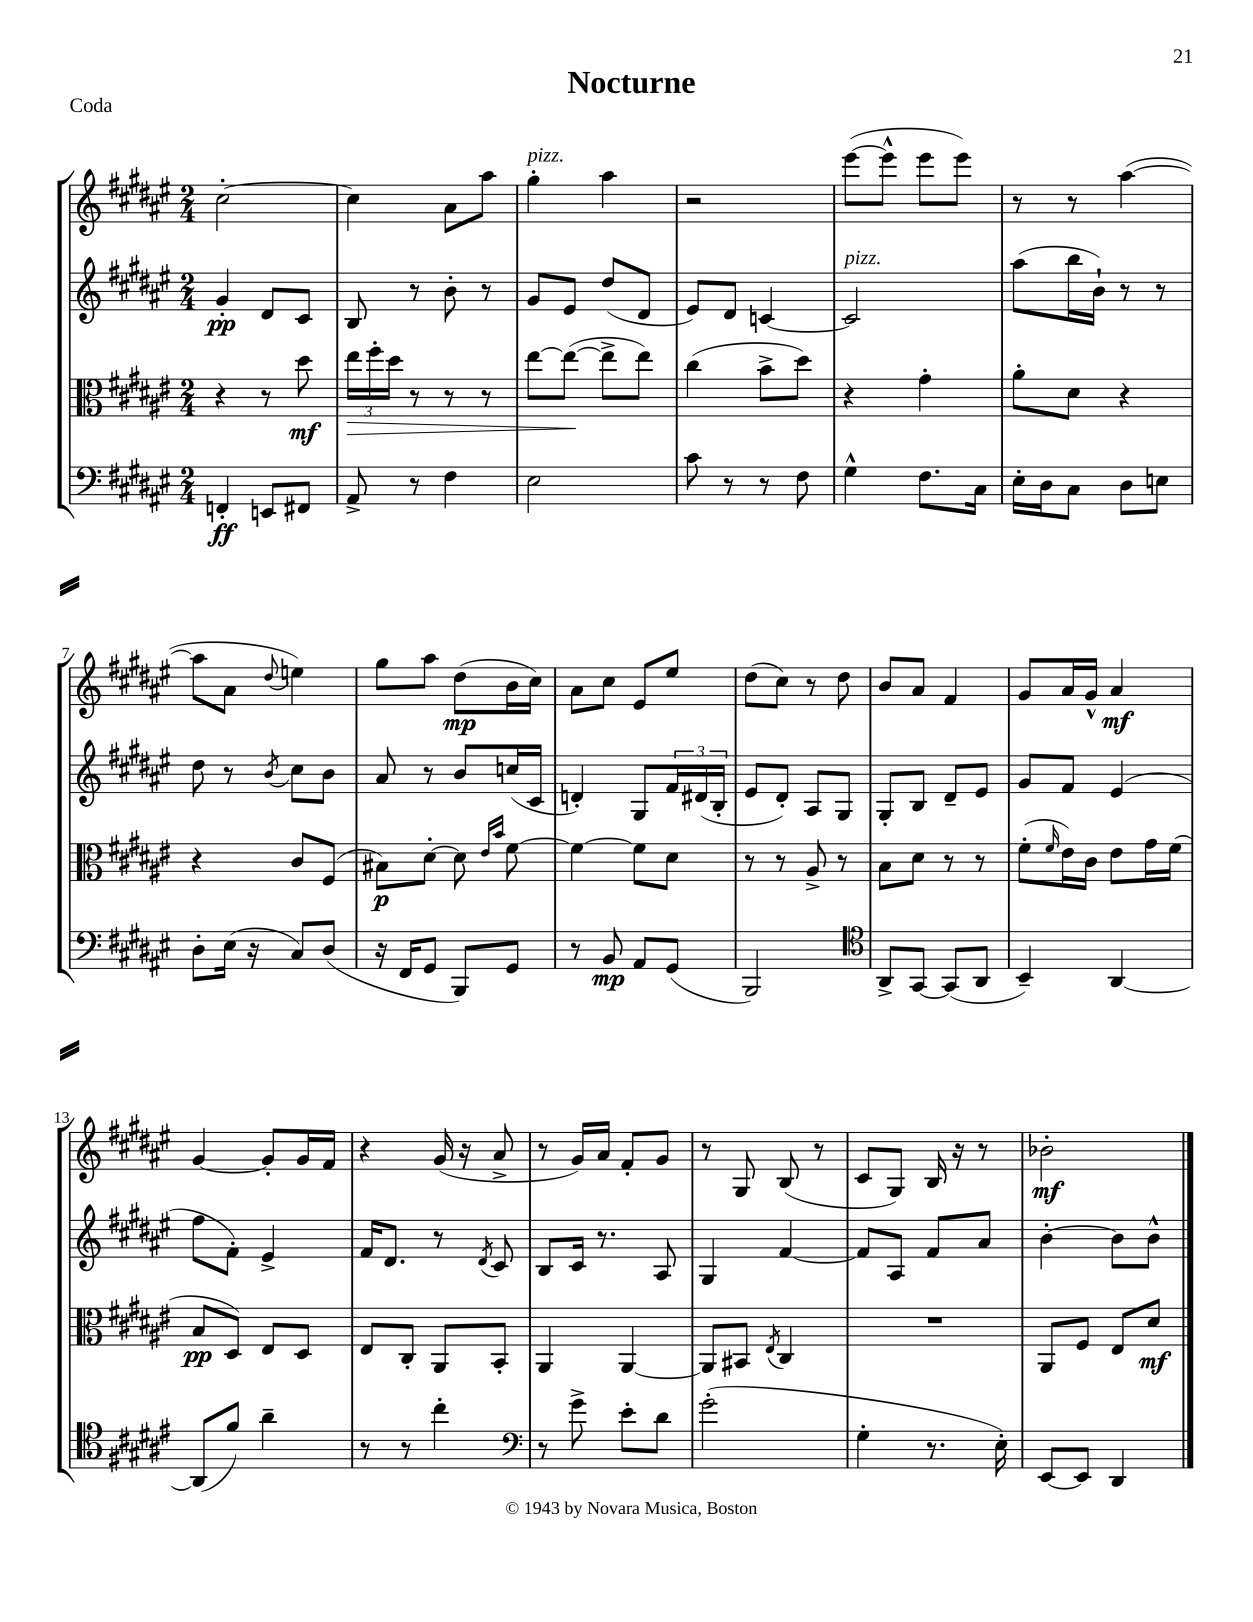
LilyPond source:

\header { title = "Nocturne" piece = "Coda" }
<<
\new StaffGroup <<
\new Staff = "s0" {
    \clef treble \key fis \major \numericTimeSignature \time 2/4
    cis''2~-. |
    cis''4 ais'8 ais''8 |
    gis''4-.^\markup { \italic "pizz." } ais''4 |
    r2 |
    eis'''8~( eis'''8-^ eis'''8 eis'''8) |
    r8 r8 ais''4~( |
    ais''8 ais'8 \appoggiatura { dis''8 } e''4) |
    gis''8 ais''8 dis''8\mp( b'16 cis''16) |
    ais'8 cis''8 eis'8 eis''8 |
    dis''8( cis''8) r8 dis''8 |
    b'8 ais'8 fis'4 |
    gis'8 ais'16 gis'16-^ ais'4\mf |
    gis'4~ gis'8-. gis'16 fis'16 |
    r4 gis'16( r16 ais'8-> |
    r8 gis'16) ais'16 fis'8-. gis'8 |
    r8 gis8 b8( r8 |
    cis'8 gis8) b16 r16 r8 |
    bes'2-.\mf \bar "|." |
}
\new Staff = "s1" {
    \clef treble \key fis \major \numericTimeSignature \time 2/4
    gis'4-.\pp dis'8 cis'8 |
    b8 r8 b'8-. r8 |
    gis'8 eis'8 dis''8( dis'8 |
    eis'8) dis'8 c'4~ |
    c'2^\markup { \italic "pizz." } |
    ais''8( b''16 b'16-!) r8 r8 |
    dis''8 r8 \acciaccatura { b'8 } cis''8 b'8 |
    ais'8 r8 b'8 c''16( cis'16 |
    d'4-.) gis8 \tuplet 3/2 { fis'16 dis'16( b16-. } |
    eis'8 dis'8-.) ais8 gis8 |
    gis8-. b8 dis'8-- eis'8 |
    gis'8 fis'8 eis'4( |
    fis''8 fis'8-.) eis'4-> |
    fis'16 dis'8. r8 \acciaccatura { dis'8 } cis'8 |
    b8 cis'16 r8. ais8 |
    gis4 fis'4~ |
    fis'8 ais8 fis'8 ais'8 |
    b'4~-. b'8 b'8-^ \bar "|." |
}
\new Staff = "s2" {
    \clef alto \key fis \major \numericTimeSignature \time 2/4
    r4 r8 dis''8\mf |
    \tuplet 3/2 { eis''16\> fis''16-. dis''16 } r8 r8 r8 |
    eis''8~ eis''8~\!( eis''8-> eis''8) |
    cis''4( b'8-> dis''8) |
    r4 gis'4-. |
    ais'8-. dis'8 r4 |
    r4 cis'8 fis8( |
    bis8\p) dis'8~-. dis'8 \grace { eis'16 b'16 } fis'8~ |
    fis'4~ fis'8 dis'8 |
    r8 r8 ais8-> r8 |
    b8 dis'8 r8 r8 |
    fis'8-.( \grace { fis'16 } eis'16) cis'16 eis'8 gis'16 fis'16( |
    b8\pp dis8) eis8 dis8 |
    eis8 cis8-. ais,8 b,8-. |
    ais,4 ais,4~ |
    ais,8 bis,8 \acciaccatura { eis8 } cis4 |
    R2 |
    ais,8 fis8 eis8 dis'8\mf \bar "|." |
}
\new Staff = "s3" {
    \clef bass \key fis \major \numericTimeSignature \time 2/4
    f,4-.\ff e,8 fis,8 |
    ais,8-> r8 fis4 |
    eis2 |
    cis'8 r8 r8 fis8 |
    gis4-^ fis8. cis16 |
    eis16-. dis16 cis8 dis8 e8 |
    dis8-. eis16( r16 cis8) dis8( |
    r16 fis,16 gis,8 b,,8) gis,8 |
    r8 b,8\mp ais,8 gis,8( |
    b,,2) |
    \clef tenor ais,8-> gis,8~ gis,8( ais,8 |
    b,4--) ais,4~ |
    ais,8( fis'8) ais'4-- |
    r8 r8 cis''4-. |
    \clef bass r8 gis'8-> eis'8-. dis'8 |
    gis'2-.( |
    gis4-. r8. eis16-.) |
    eis,8~ eis,8 dis,4 \bar "|." |
}
>>
>>
